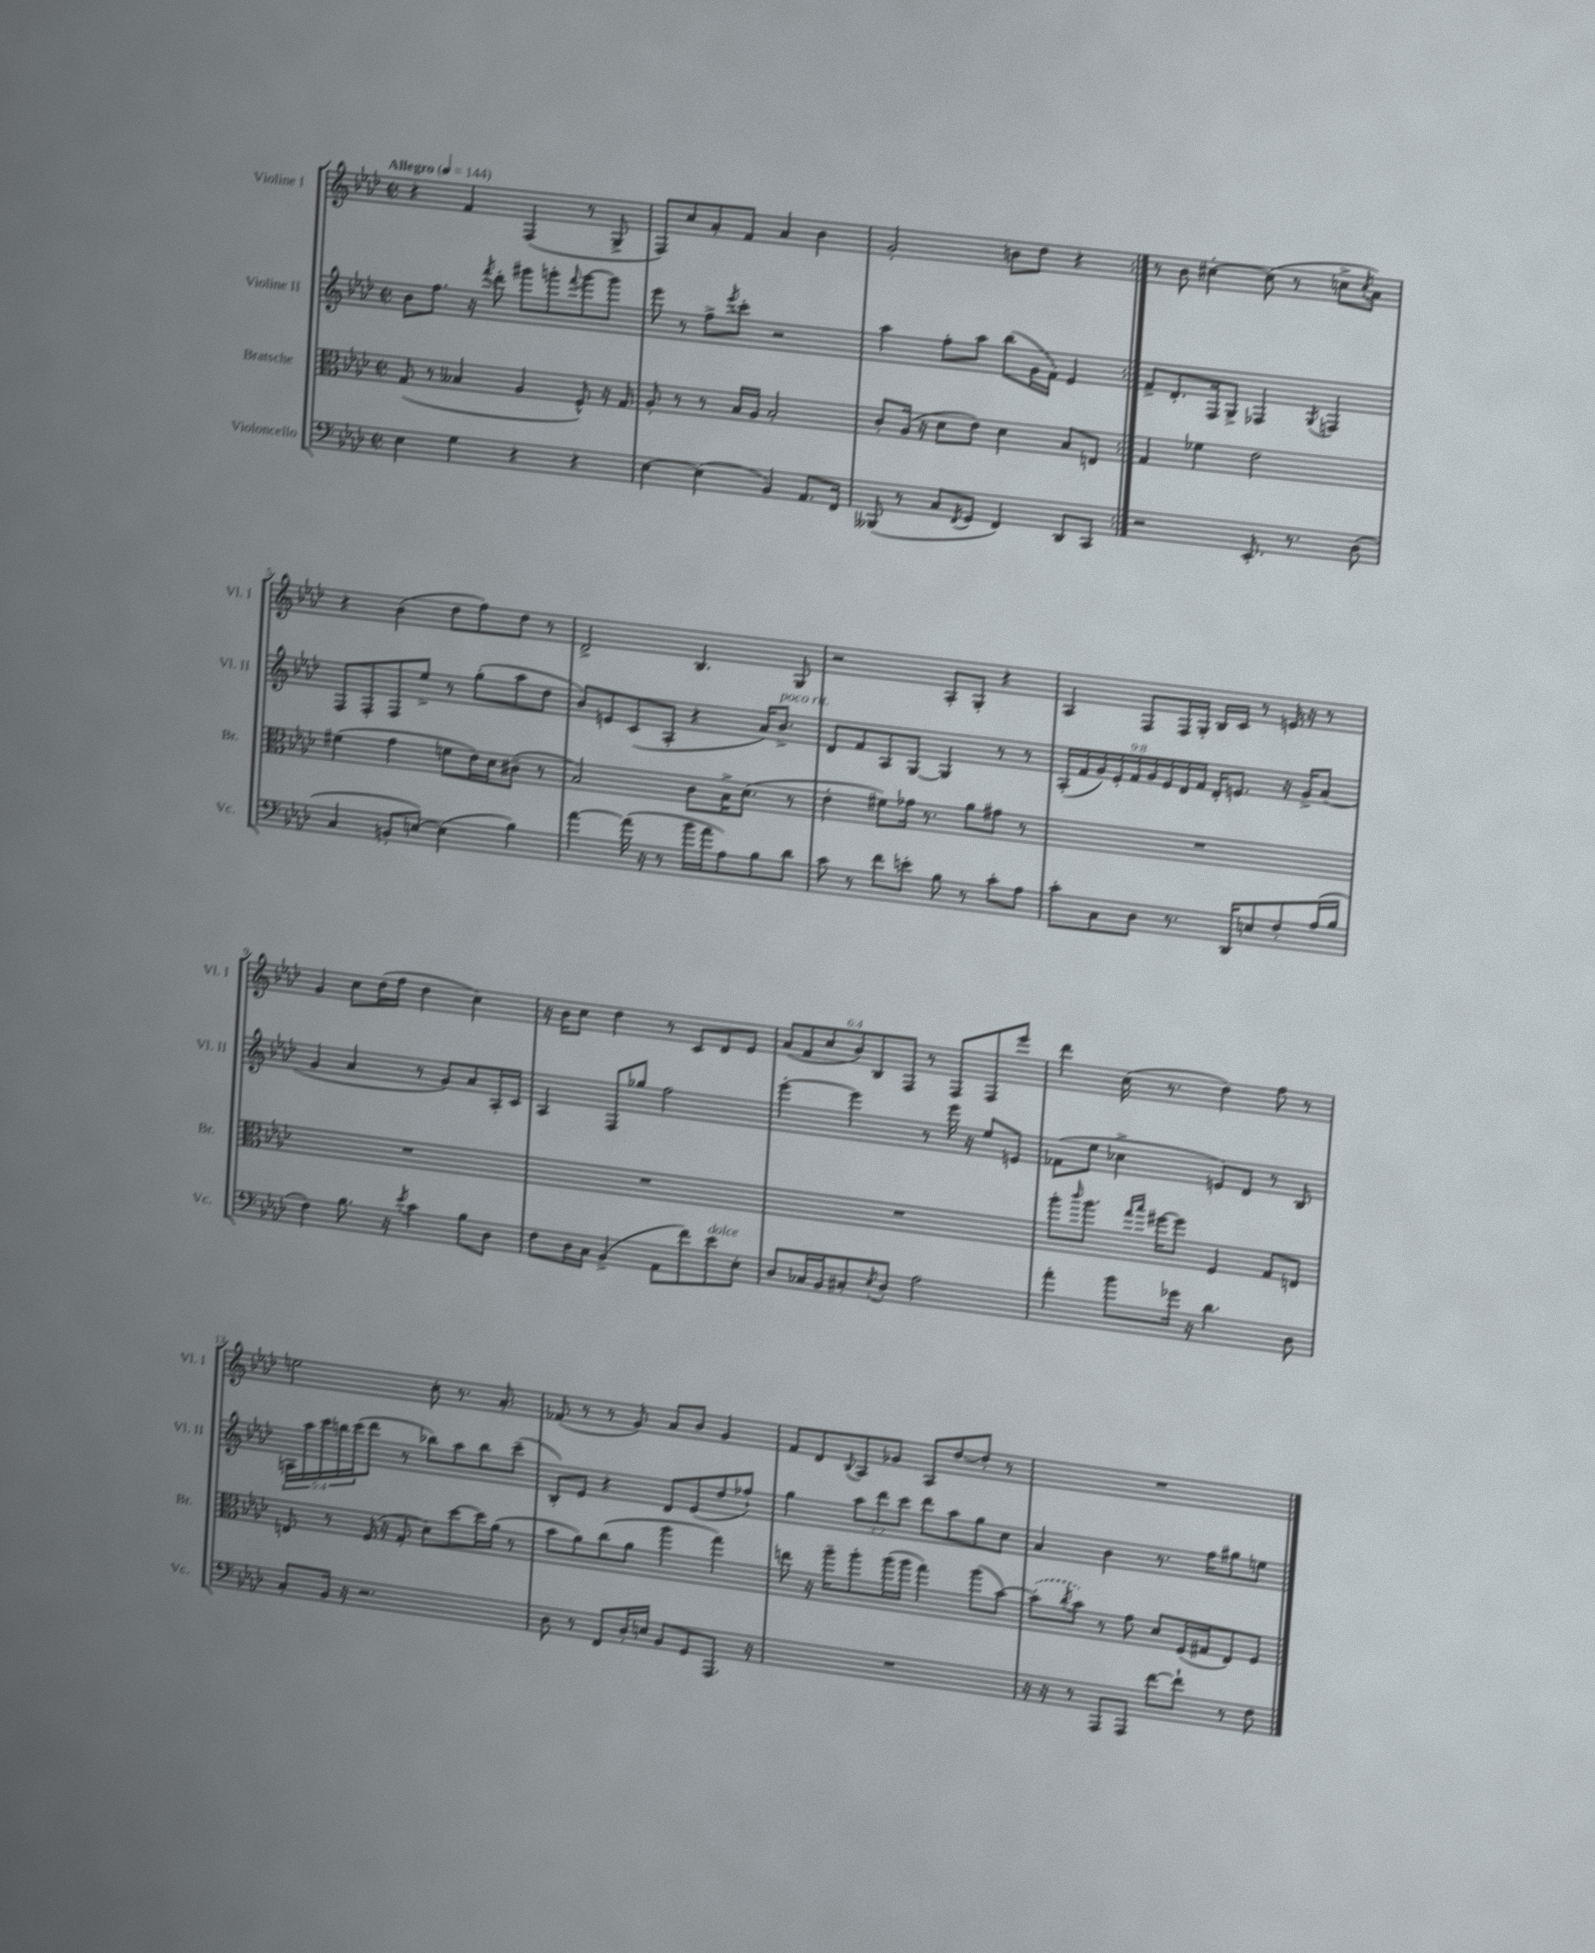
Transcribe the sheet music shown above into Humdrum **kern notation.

**kern	**kern	**kern	**kern
*staff4	*staff3	*staff2	*staff1
*clefF4	*clefC3	*clefG2	*clefG2
*k[b-e-a-d-]	*k[b-e-a-d-]	*k[b-e-a-d-]	*k[b-e-a-d-]
*M2/2	*M2/2	*M2/2	*M2/2
*met(c|)	*met(c|)	*met(c|)	*met(c|)
*MM144	*MM144	*MM144	*MM144
4E-	(8G	8b-	4r
.	8r	8.ff	.
4G	4B--	.	4f
.	.	16r	.
.	.	8qfff	.
.	.	8ddd-'	.
4r	4A-	8ggg#	(4F
.	.	8ggg'	.
.	.	8qqfff	.
4r	8F^^)	[8ggg	8r
.	16r	8ggg]	8G^
.	16G	.	.
=	=	=	=
[4E-	8A-'	8eee-	8F)
.	8r	8r	8cc
(4E-]	8r	8ff^	8a-'
.	.	8qeee-	.
.	16B-	8ccc'	8f
.	16A-	.	.
4BB-)	2B-'	2r	4a-
8.AA-	.	.	4b-
16FF	.	.	.
=	=	=	=
(8BBB--	8c'	4aa-	2g'
8r	(16A-	.	.
.	16r	.	.
8C	8d-	8ff'	.
8qFF	.	.	.
8GG	8e-)	8aa-	.
4FF)	4d-	(8bb-	8b
.	.	16g	8dd-
.	.	16f)	.
8DD-	8B-	4e-	4r
8CC	8E	.	.
=:|!	=:|!	=:|!	=:|!
2r	4G	8f^	8r
.	.	8.d-'	8b-
.	4f-	.	[4cc#'
.	.	16F	.
.	.	8G^	.
8.EE-'	2e-	4F-	(8cc#]
.	.	.	8r
8.r	.	.	.
.	.	8qG	.
.	.	4F	8cc^
.	.	.	8qcc
(8D-	.	.	8a-)
=	=	=	=
4C	(4f#	8F	4r
.	.	8F'	.
8BB'	4g	8F	(4b-
[8E)	.	8ee-^	.
(4E]	8f	8r	8dd-
.	16e-)	(8gg'	8ff)
.	16d-	.	.
4B-)	(8c#~	8aa-	8dd-
.	8r	8dd-	8r
=	=	=	=
[4a-	2B-)	8b-)	2d-^
.	.	8e	.
(16a-]	.	(8c	.
16r	.	.	.
8r	.	8A-'	.
16b-	8c	4r	4.B-
16a-	.	.	.
8A-)	16B-^	.	.
.	(8.d-	.	.
8B-	.	16a-)	.
.	.	8.b-^	.
8d-	8r	.	8G
=	=	=	=
8c	4e-'	8d-	2r
8r	.	8f	.
8f	8f#)	8A-	.
8e'	16g-	[8G	.
.	8.r	.	.
8B-	.	4G]	8A-'
8r	8a-	.	8G'
8c'	8g#	8r	4r
8A-	8r	8r	.
=	=	=	=
8c'	1r	(18A-'	4A-
.	.	18f	.
.	.	18g)	.
8C	.	.	.
.	.	18e-'	.
.	.	18f	.
8D-	.	.	8F
.	.	18g	.
.	.	18e-	.
8.r	.	.	16F
.	.	18d-	.
.	.	.	16G'
.	.	18f	.
.	.	16d-'	16B-
16DD-	.	8.e	16c
8E	.	.	8r
8F'	.	16r	16e
.	.	16g^	16r
(16A-	.	(8a-	8r
16B-	.	.	.
=	=	=	=
4F)	1r	4g	4g
8.B-	.	4a-	8cc
.	.	.	(16dd-
16r	.	.	16ff
8qe-	.	.	.
4c	.	8r	4dd-
.	.	8g)	.
8B-	.	8a-	4cc)
8D-	.	16A-'	.
.	.	16c	.
=	=	=	=
8F	1r	4A-	16r
.	.	.	16b-
16D-	.	.	8cc
16C	.	.	.
(4BB-^	.	8F	4dd-
.	.	8gg-	.
8AA-	.	2ff	8r
8f)	.	.	8c
8e-	.	.	8d-
8E-'	.	.	8e-
=	=	=	=
8D-	1r	[4eee-'	(12a-
.	.	.	12f
16C-	.	.	.
.	.	.	12cc
16BB-	.	.	.
8C#'	.	4eee-]	12b-)
.	.	.	12B-
8qE-	.	.	.
8D-'	.	.	.
.	.	.	12F
2A-	.	8r	8r
.	.	16eee-	8F
.	.	16r	.
.	.	8ee-	8F
.	.	8e	8eee-
=	=	=	=
4a-'	8aa-'	(8f-	4ddd-
.	16qqccc	.	.
.	8.aa-	8ee-	.
8b-	.	4cc-^	(16cc
.	16qqgg	.	.
.	16qqbb-	.	.
.	[16ff#	.	8.r
16g-	8ff#]	.	.
16r	.	.	.
4.d-	4F	8e)	4dd-)
.	.	8d-	.
.	8G	8r	8ff
8D-	8E	8B-	8r
=	=	=	=
8C'	8E	20A	2ee
.	.	20aa-	.
.	.	20ccc	.
16BB-	8r	.	.
.	.	20bb	.
16r	.	.	.
.	.	(20ccc	.
2.r	(16F	8ddd-	.
.	16r	.	.
.	8G'	8r	.
.	8d-)	8bb-)	8cc'
.	[8dd-	8aa-	8.r
.	16dd-]	8bb-	.
.	(16a-	.	8.a-'
.	8r	(8ccc~	.
=	=	=	=
8D-	8b-	8B-')	(8f-
8r	8a-)	8e-	8r
8FF	(8cc	4r	8r
16D-'	8a-	.	8g)
16E	.	.	.
8BB-	4aa-	8d-	8a-
8GG	.	(8e-	8b-
8.AAA-	4gg)	8dd-	4g
.	.	8ff-`)	.
16r	.	.	.
=	=	=	=
1r	8ee	4gg	8f
.	16r	.	8d-
.	16aa-~	.	.
.	.	.	8qqB-
.	8aa-'	12aa-	8A-
.	.	12ddd-	.
.	(16aa-	.	8g-
.	.	12ccc	.
.	16aa-	.	.
.	4gg)	8ddd-	8A-
.	.	8aa-	[8dd-
.	(8aa-	8gg	8dd-']
.	[8b-)	8cc	8r
=	=	=	=
16r	(8b-']	4a-	1r
16r	.	.	.
.	8qcc	.	.
8r	8b-)	.	.
8AAA-	8r	4b-	.
8AAA-	8g	.	.
[8f	8d-	8.r	.
8f`]	(16F	.	.
.	16G#	16ff	.
8r	8E-)	8gg#	.
8F	8F	8ee	.
==	==	==	==
*-	*-	*-	*-
